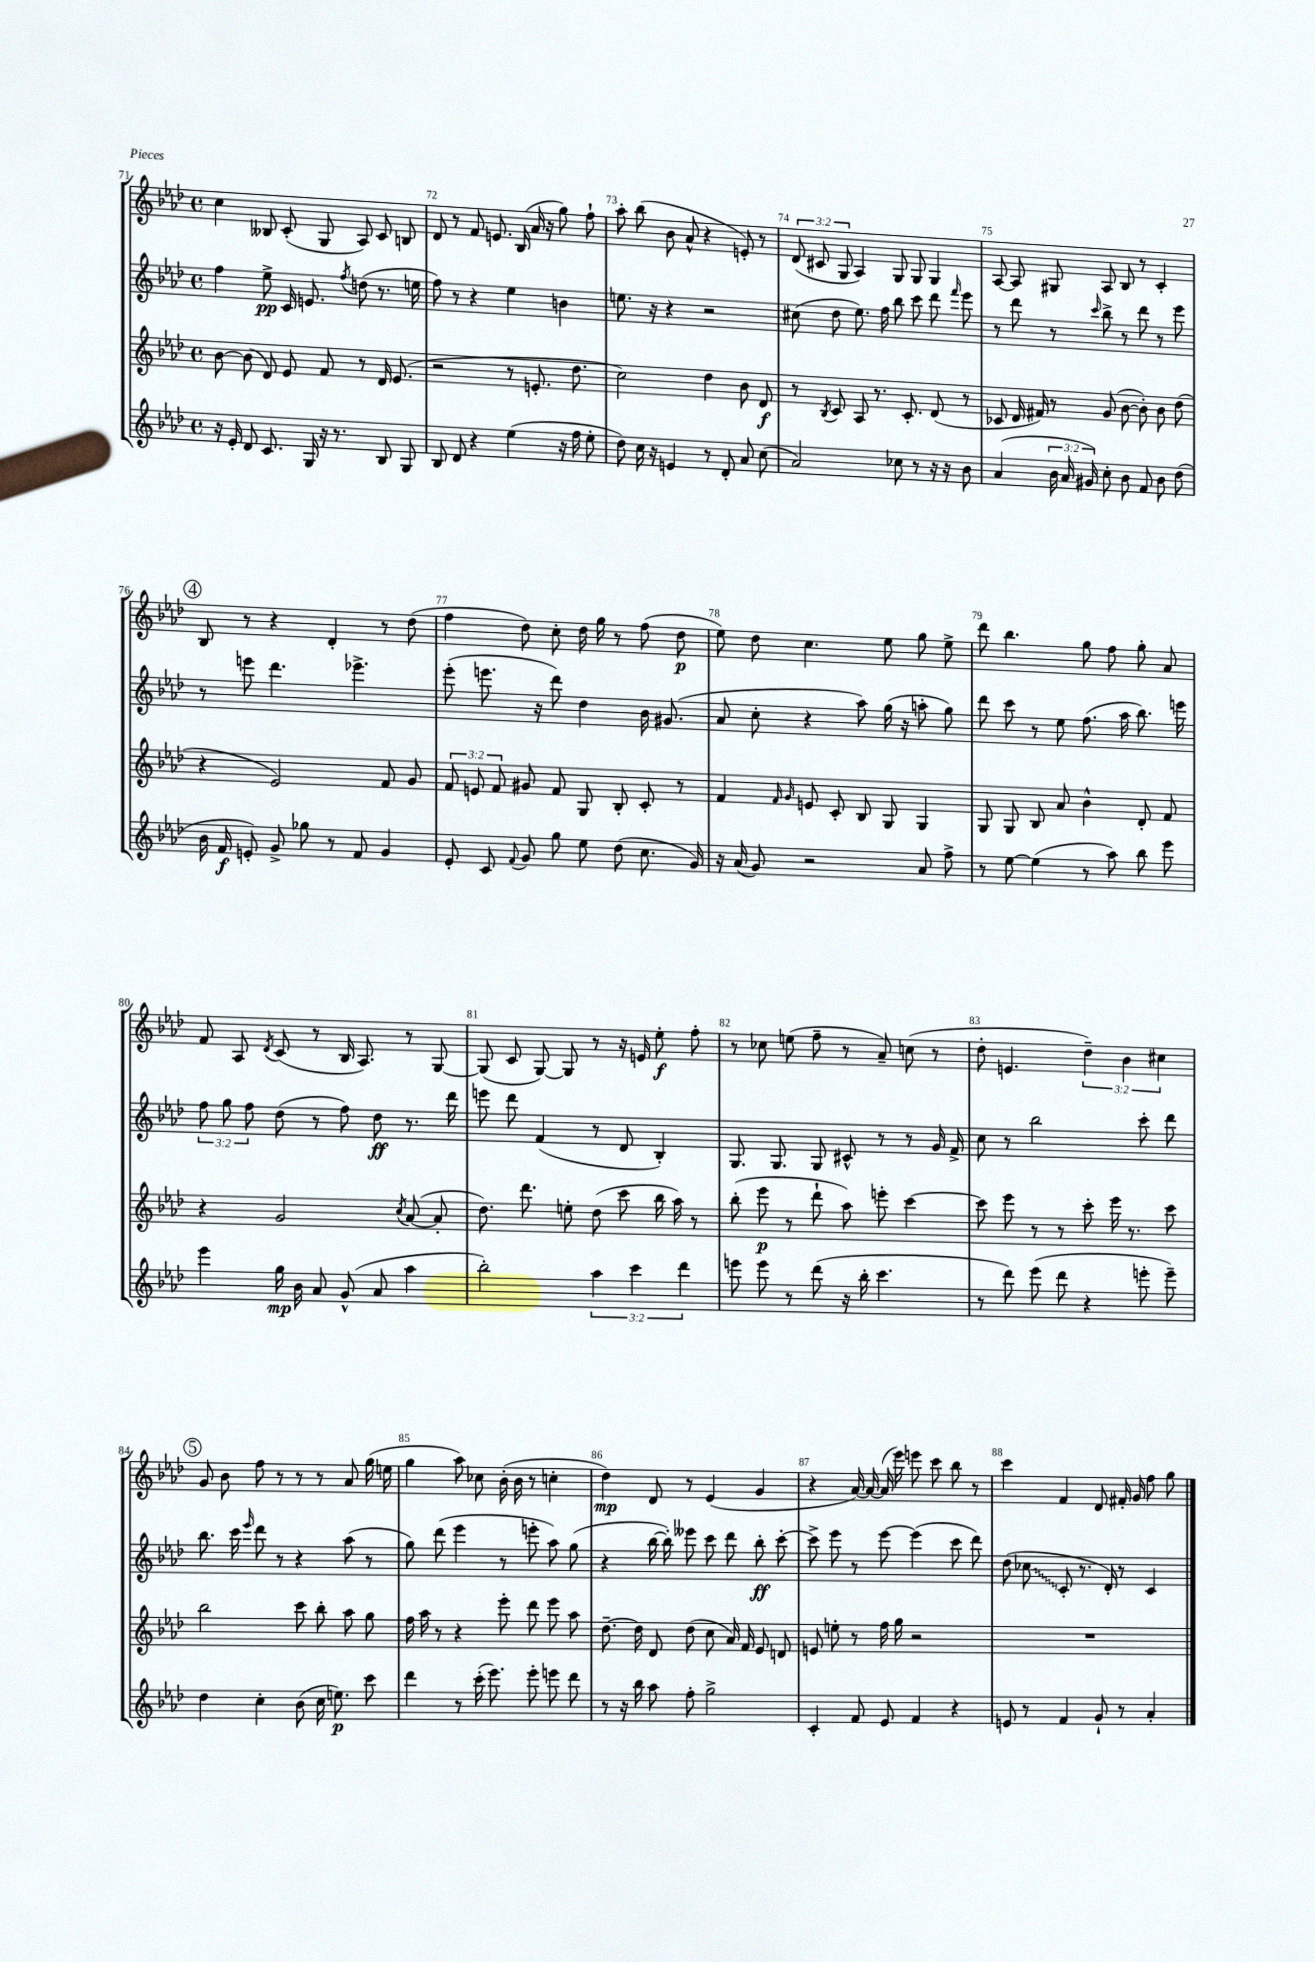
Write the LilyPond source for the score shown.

<<
\new StaffGroup <<
\new Staff = "s0" {
    \clef treble \key aes \major \defaultTimeSignature \time 4/4 \override Staff.TupletNumber.text = #tuplet-number::calc-fraction-text
    \autoBeamOff c''4 beses8 c'8-.( g8 aes8) c'8 b8 |
    des'8 r8 f'8 e'8. bes16( aes'16 r16 g''8) f''8-! |
    aes''8-. bes''8( bes'8 aes'8-^ r4 e'8-.) r8 |
    \tuplet 3/2 { des'8( cis'8 g8 } aes4) g8 g8 g4 |
    aes8~ aes8 gis8 aes8 bes8 r8 c'4-. |
    \mark \markup { \circle "4" } bes8 r8 r4 des'4-. r8 des''8( |
    f''4 des''8) c''8-. des''16 g''16 r8 f''8( des''8\p |
    ees''8) des''8 c''4. ees''8 g''8 ees''8-> |
    des'''8 bes''4. g''8 f''8 g''8-. aes'8 |
    f'8 aes8 \acciaccatura { des'8 } c'8( r8 bes16 aes8.) r8 g8~ |
    g8( c'8 g8~) g8 r8 r16 e'16 ees''8-.\f f''8-. |
    r8 ces''8 e''8( f''8-- r8 aes'8--) c''8( r8 |
    des''8-. e'4. \tuplet 3/2 { des''4--) bes'4 cis''4 } |
    \mark \markup { \circle "5" } g'8 bes'8 f''8 r8 r8 r8 aes'8 g''16( e''16 |
    g''4 aes''8) ces''8 bes'16-.( bes'16 r8 c''4-. |
    des''4\mp) des'8 r8 ees'4( g'4 |
    r4 aes'16~) aes'16~ aes'16( ees'''16) e'''8 c'''8 bes''8 r8 |
    c'''4 f'4 des'8 fis'16-. g'16 f''8 g''8 \bar "|." |
}
\new Staff = "s1" {
    \clef treble \key aes \major \defaultTimeSignature \time 4/4 \override Staff.TupletNumber.text = #tuplet-number::calc-fraction-text
    \autoBeamOff f''4 ees''8->\pp c'16 e'8. \acciaccatura { f''8 } d''8( r8. e''16 |
    f''8) r8 r4 ees''4 b'4 |
    e''8. r16 r4 r2 |
    cis''8( des''8 ees''8.) f''16 bes''8 c'''8 des'''8 \grace { f'''16 } ees'''8 |
    r8 des'''8 r8 \grace { c'''16 } bes''8-> r8 des'''8 r8 ees'''8 |
    \mark \markup { \circle "4" } r8 e'''8 des'''4. ees'''4.-> |
    ees'''8-.( e'''8. r16 des'''8) des''4 bes'16 gis'8.( |
    aes'8 c''8-. r4 aes''8) g''16( r16 a''8-. g''8) |
    des'''8 c'''8 r8 ees''8 f''8.( aes''16 bes''8.) e'''16 |
    \tuplet 3/2 { f''8 g''8 f''8 } des''8( r8 f''8) des''8\ff r8. des'''16 |
    e'''8 des'''8 f'4( r8 des'8 bes4-.) |
    g8. g8. g8 cis'8-^ r8 r8 g'16 f'16-> |
    c''8 r8 bes''2 c'''8-. des'''8 |
    \mark \markup { \circle "5" } bes''8. c'''16 \grace { ees'''16 } des'''8 r8 r4 aes''8( r8 |
    g''8) des'''8( ees'''4 r8 e'''8-. aes''8) g''8( |
    r4 bes''16~ bes''16-.) eeses'''8 c'''8 des'''8 bes''8-.\ff c'''8~-. |
    c'''8-> ees'''8 r8 ees'''8~ ees'''4( c'''8 des'''8) |
    des''8( \once \override Glissando.style = #'zigzag ces''8\glissando c'8-. r8. des'16-.) r8 c'4 \bar "|." |
}
\new Staff = "s2" {
    \clef treble \key aes \major \defaultTimeSignature \time 4/4 \override Staff.TupletNumber.text = #tuplet-number::calc-fraction-text
    \autoBeamOff bes'8~ bes'8( des'8) ees'8 f'8 r8 des'16 ees'8.( |
    r2 r8 e'8.-. des''8. |
    c''2) des''4 bes'8 des'8\f |
    r8 \acciaccatura { bes8 } c'8 aes8 r8. c'8.-. des'8( r8 |
    ces'8 des'16 fis'16) r8 g'8( bes'8~ bes'8-.) bes'8 des''8( |
    \mark \markup { \circle "4" } r4 ees'2) f'8 g'8 |
    \tuplet 3/2 { f'8 e'8 f'8 } gis'8 f'8 g8 bes8-. c'8-. r8 |
    f'4 \grace { f'16 g'16 } e'8 c'8-. bes8 g8 g4 |
    g8 g8 bes8 aes'8 bes'4-^ des'8-. f'8 |
    r4 g'2 \acciaccatura { c''8 } aes'8~( aes'8-. |
    des''8.) des'''8. e''8-. des''8( c'''8 bes''16 aes''16) r8 |
    bes''8-.( ees'''8\p r8 des'''8-! aes''8) e'''8-. c'''4~ |
    c'''8 ees'''8 r8 r8 c'''8-. ees'''16 r8. c'''8 |
    \mark \markup { \circle "5" } bes''2 c'''8 bes''8-. aes''8 g''8 |
    f''16 aes''16 r8 r4 ees'''8-. des'''8 ees'''8 aes''8 |
    des''8.~-- des''16 des'8 des''8( c''8 aes'16) f'16 ees'8 d'8 |
    e'8 e''8-. r8 f''16 g''16 r2 |
    R1 \bar "|." |
}
\new Staff = "s3" {
    \clef treble \key aes \major \defaultTimeSignature \time 4/4 \override Staff.TupletNumber.text = #tuplet-number::calc-fraction-text
    \autoBeamOff r16 ees'16-. des'8 c'8. g16 r16 r8. bes8 g8 |
    bes8 des'8 r4 ees''4( r16 f''16 ees''8-. |
    des''8) c''16 r16 e'4 r8 des'8-. aes'8 c''8( |
    aes'2) ces''8 r8 r16 r16 bes'8 |
    aes'4( \tuplet 3/2 { bes'16 aes'16 gis'16) } c''8-. bes'8 f'8 bes'8 des''8( |
    \mark \markup { \circle "4" } bes'16 f'16\f e'8-.) g'8-> ges''8 r8 f'8 g'4 |
    ees'8-. c'8 \appoggiatura { f'8 } g'8 g''8 ees''8 des''8( c''8. g'16) |
    r16 aes'16( g'8) r2 aes'8 f''8-> |
    r8 ees''8~ ees''4( r8 aes''8) bes''8 ees'''8 |
    ees'''4 g''16\mp bes'16 aes'8 g'8-^( aes'8 aes''4 |
    bes''2-.) \tuplet 3/2 { aes''4 c'''4 des'''4 } |
    e'''8 e'''8 r8 des'''8( r16 bes''16-. c'''4. |
    r8 des'''8) ees'''8( des'''8 r4 e'''8-. e'''8--) |
    \mark \markup { \circle "5" } des''4 c''4-. bes'8( c''16 e''8.\p) c'''8 |
    des'''4 r8 c'''16-.( ees'''8.) ees'''8-. e'''8 des'''8 |
    r8 r16 bes''16 aes''8 f''8-. g''2-> |
    c'4-. f'8 ees'8 f'4 r4 |
    e'8 r8 f'4 g'8-! r8 aes'4-. \bar "|." |
}
>>
>>
\layout { \context { \Score currentBarNumber = #71 \override BarNumber.break-visibility = ##(#f #t #t) barNumberVisibility = #all-bar-numbers-visible } }
